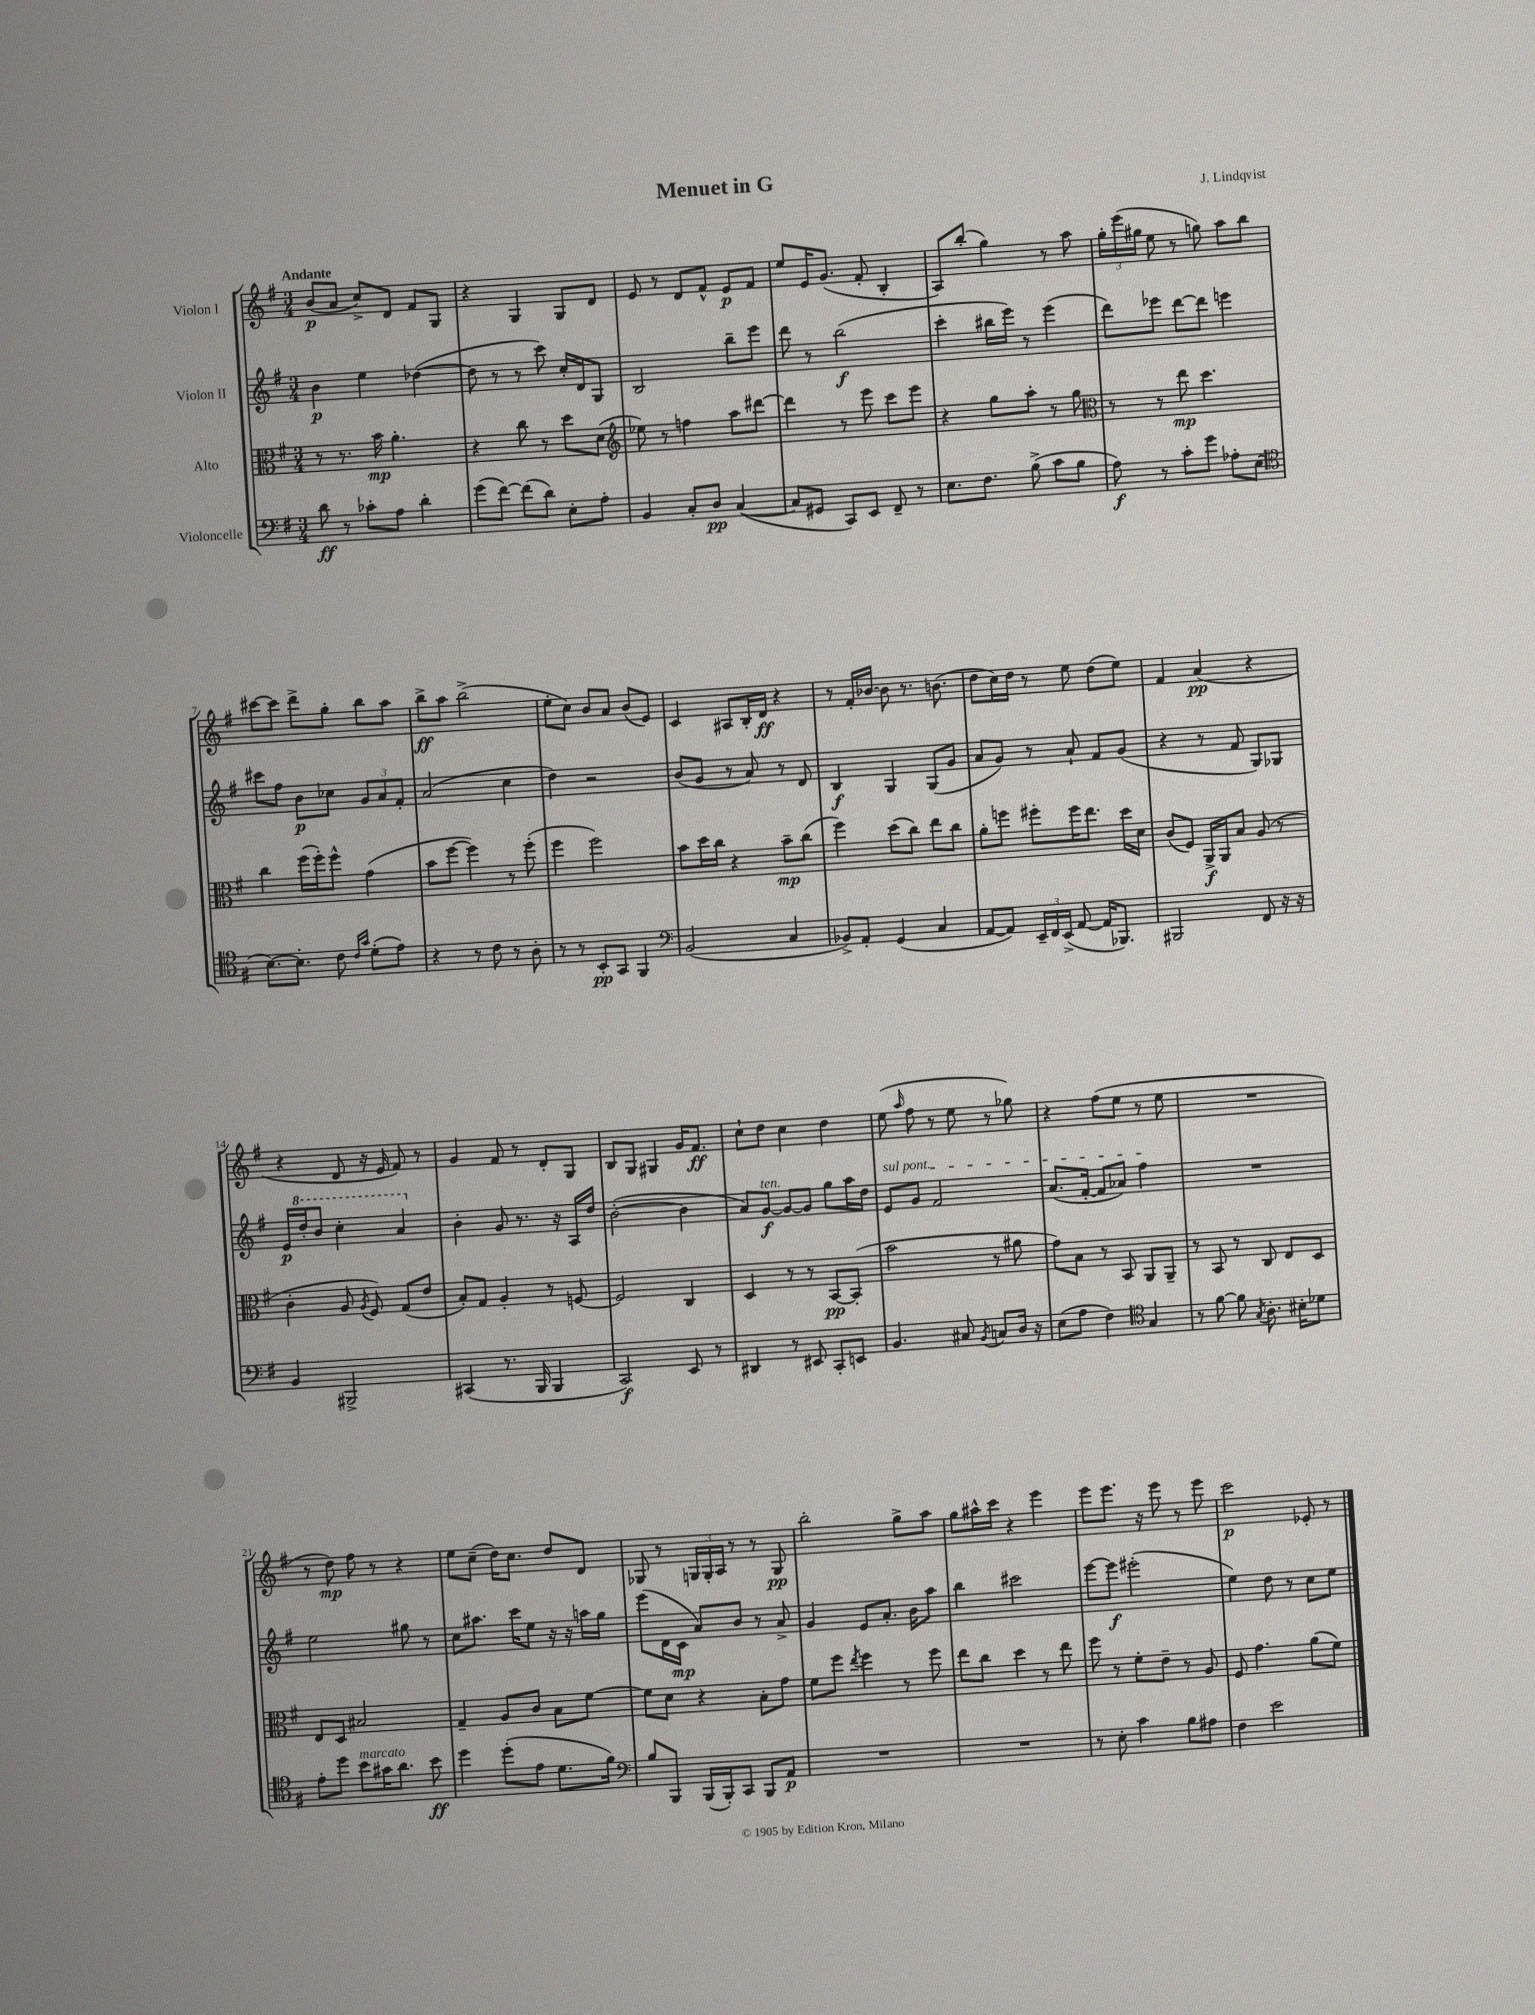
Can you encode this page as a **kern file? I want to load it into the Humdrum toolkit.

**kern	**kern	**kern	**kern
*staff4	*staff3	*staff2	*staff1
*clefF4	*clefC3	*clefG2	*clefG2
*k[f#]	*k[f#]	*k[f#]	*k[f#]
*M3/4	*M3/4	*M3/4	*M3/4
8d	8r	4b	(8b
8r	8.r	.	8a
8c-'	.	4ee	8cc^)
.	16b	.	.
8A	4.a'	.	8d
4d'	.	([4dd-	8f#
.	.	.	8G
=	=	=	=
(8g	4r	8dd-]	4r
[8f#)	.	8r	.
(8f#]	8cc	8r	4G
8d)	8r	8ccc)	.
8E'	8dd	16cc'	8G
.	.	16d	.
8A'	(8d	8G	8d
=	=	=	=
*	*clefG2	*	*
4BB	8ee-)	2B	8e
.	8r	.	8r
8C'	4ff	.	8d
8D	.	.	8f#^^
([4C	8aa	8bb~	8e
.	[8ddd#	8eee	8f#
=	=	=	=
8C]	4ddd#]	8ddd	8ee
8GG#	.	8r	16e
.	.	.	(8.g
8CC)	8r	(2bb	.
8EE	8eee	.	8f#'
8FF#~	8ccc	.	4B'
8r	8eee	.	.
=	=	=	=
8.E	4r	4ccc'	8A)
.	.	.	(8bb'
8.F#	.	.	.
.	8gg	16bb#	4gg)
.	.	16eee)	.
(8B^	8aa'	8r	.
8c	8r	(4eee	8r
8B	8gg	.	8aa
=	=	=	=
*	*clefC3	*	*
8A)	8r	8ddd)	24gg'
.	.	.	(24eee
.	.	.	24gg#
8r	8r	8eee-	8ee
8c'	8ee	[8ddd	8r
8g	4.dd	8ddd]	8gg)
8A-'	.	4eee	8aa
(8E	.	.	8bb
=	=	=	=
*clefC4	*	*	*
[8.B)	4cc	8ccc#	[8ccc#
.	.	8ff#	8ccc#]
8.B']	.	.	.
.	(16ff#	8b	8ddd^
.	16ff#')	.	.
8c	8ff#^^	8cc-	8gg'
16qqc	.	.	.
16qqg	.	.	.
(8d'	(4g	12g	8bb
.	.	12a	.
8e)	.	.	8aa
.	.	12f#'	.
=	=	=	=
4r	8b	(2a	8bb^
.	[8ff#	.	8aa
8r	4ff#])	.	(2bb^
8c	.	.	.
8r	8r	4cc	.
8A'	(8ff#'	.	.
=	=	=	=
8r	4ff#	4dd)	8ee'
8r	.	.	8cc)
8BB'	2ff#)	2r	8b
8GG	.	.	8a
4FF#	.	.	(8b
.	.	.	8e)
=	=	=	=
*clefF4	*	*	*
(2BB	8b	(8b	4c
.	16dd	8g	.
.	16cc	.	.
.	4r	8r	8A#
.	.	8a)	16B'
.	.	.	16d
4C	8b~	8r	4r
.	(8cc	8d	.
=	=	=	=
8BB-^)	4ff#)	4B	8r
8AA'	.	.	16f#'
.	.	.	[16b-
(4GG	(8dd	4G	8b-]
.	8cc)	.	8.r
4C	8ee	(8G	.
.	.	.	(8.b
.	8cc	8g	.
=	=	=	=
[8AA	8a'	8a	8dd
8AA])	8ff	8g)	16cc)
.	.	.	16dd
24EE~	8ff#'	8r	8r
24FF#	.	.	.
(24EE^	.	.	.
[8AA	16ff#	8a`	8ee
.	8.ee	.	.
16AA]	.	8f#	(8dd
8.BBB-)	.	.	.
.	16dd	(8g	8ee)
.	16d	.	.
=	=	=	=
2BBB#	(8c	4r	4f#
.	8F#)	.	.
.	16AA^	8r	(4a
.	16AA	.	.
.	8B	8f#	.
8FF#	(8A	8G)	4r
16r	8r	8G-	.
16r	.	.	.
=	=	=	=
4BB	4c'	16e	4r
.	.	16ddd'	.
.	.	8bb	.
2BBB#^	8A	4ccc'	8d
.	8qA	.	.
.	8F#)	.	16r
.	.	.	16e
.	(8G	4aa	8f#)
.	8e	.	8r
=	=	=	=
(4CC#	8B')	4b'	4g
.	8G	.	.
8.r	4A'	8g	8f#
.	.	8.r	8r
16BBB	.	.	.
4BBB	8r	.	8d'
.	.	16r	.
.	[8F	16A	8G
.	.	16dd	.
=	=	=	=
2CC)	2F]	([2b'	8B
.	.	.	8G
.	.	.	4G#
8EE	4C	4b]	16g
.	.	.	8.f#
8r	.	.	.
=	=	=	=
4DD#	4D	8a)	8cc`
.	.	[8g	8dd
8r	8r	8g_	4cc
8EE#	8r	8g]	.
8CC'	[8BB	8gg	4dd
8EE	(8BB']	16aa	.
.	.	16dd	.
=	=	=	=
4.BB	2b	8e	(8ee
.	.	.	16qqaa
.	.	8g	8ff#
.	.	2f#	8r
8C#	.	.	8ee
8qBB	.	.	.
8C	8r	.	8r
16D	8a#	.	8gg-)
16r	.	.	.
=	=	=	=
(8E	8g)	(8.a	4r
8A	8B	.	.
.	.	[16f#'	.
4F#)	8r	8f#]	(8ff#
.	8BB	8a-)	8ee
*clefC4	*	*	*
4G	8AA	4ff#	8r
.	8AA~	.	8ee
=	=	=	=
8r	8r	2.r	2.r
[8f#	8BB	.	.
8f#]	8r	.	.
8qG	.	.	.
8.A'	8C	.	.
.	8E	.	.
16B#'	.	.	.
8d-	8D	.	.
=	=	=	=
8e'	8E	2ee	8r
8dd	8D	.	8dd)
8b	2B#	.	8ff#
16g#	.	.	8r
8.a	.	.	.
.	.	8gg#	4r
8b	.	8r	.
=	=	=	=
4dd	4G~	8cc	8ee
.	.	8.aa#	(8cc~
(8dd'	8A	.	16dd)
.	.	16ccc	8.cc
8e	8c	8ee	.
8.d	8B	16r	8dd
.	.	16r	.
.	[8f#	16aa	8d
16f#)	.	16gg	.
=	=	=	=
*clefF4	*	*	*
8B	8f#]	(8eee	8G-
8BBB	8d	16d	8r
.	.	16c	.
(16BBB	4r	8a)	24G
.	.	.	24G'
16BBB')	.	.	.
.	.	.	24A
8CC	.	8b	8r
8BBB	8B'	8r	8r
8AA	8g	8a^	8G
=	=	=	=
2.r	8f#	4g	2bb'
.	8ff#	.	.
.	8qee	.	.
.	4ff#	8e	.
.	.	8.a'	.
.	8r	.	8gg^
.	.	16b	.
.	8ff#	8aa	8aa
=	=	=	=
2.r	8ee	4bb	8gg
.	8cc	.	16aa#^^
.	.	.	16ccc
.	4dd	2ccc#	4r
.	8r	.	4eee
.	8ee	.	.
=	=	=	=
8r	8ff#	[8eee	8eee
8E'	8r	8eee]	8.eee
4c	8f#'	(2eee#'	.
.	.	.	16r
.	8e~	.	8eee
8B	8r	.	8r
8A#	8A	.	8eee
=	=	=	=
4F#	8F#	4ee)	2ccc
.	4.g	.	.
2e	.	8dd	.
.	.	8r	.
.	(8a	8cc	8e-'
.	8f#)	8ee	8r
==	==	==	==
*-	*-	*-	*-
